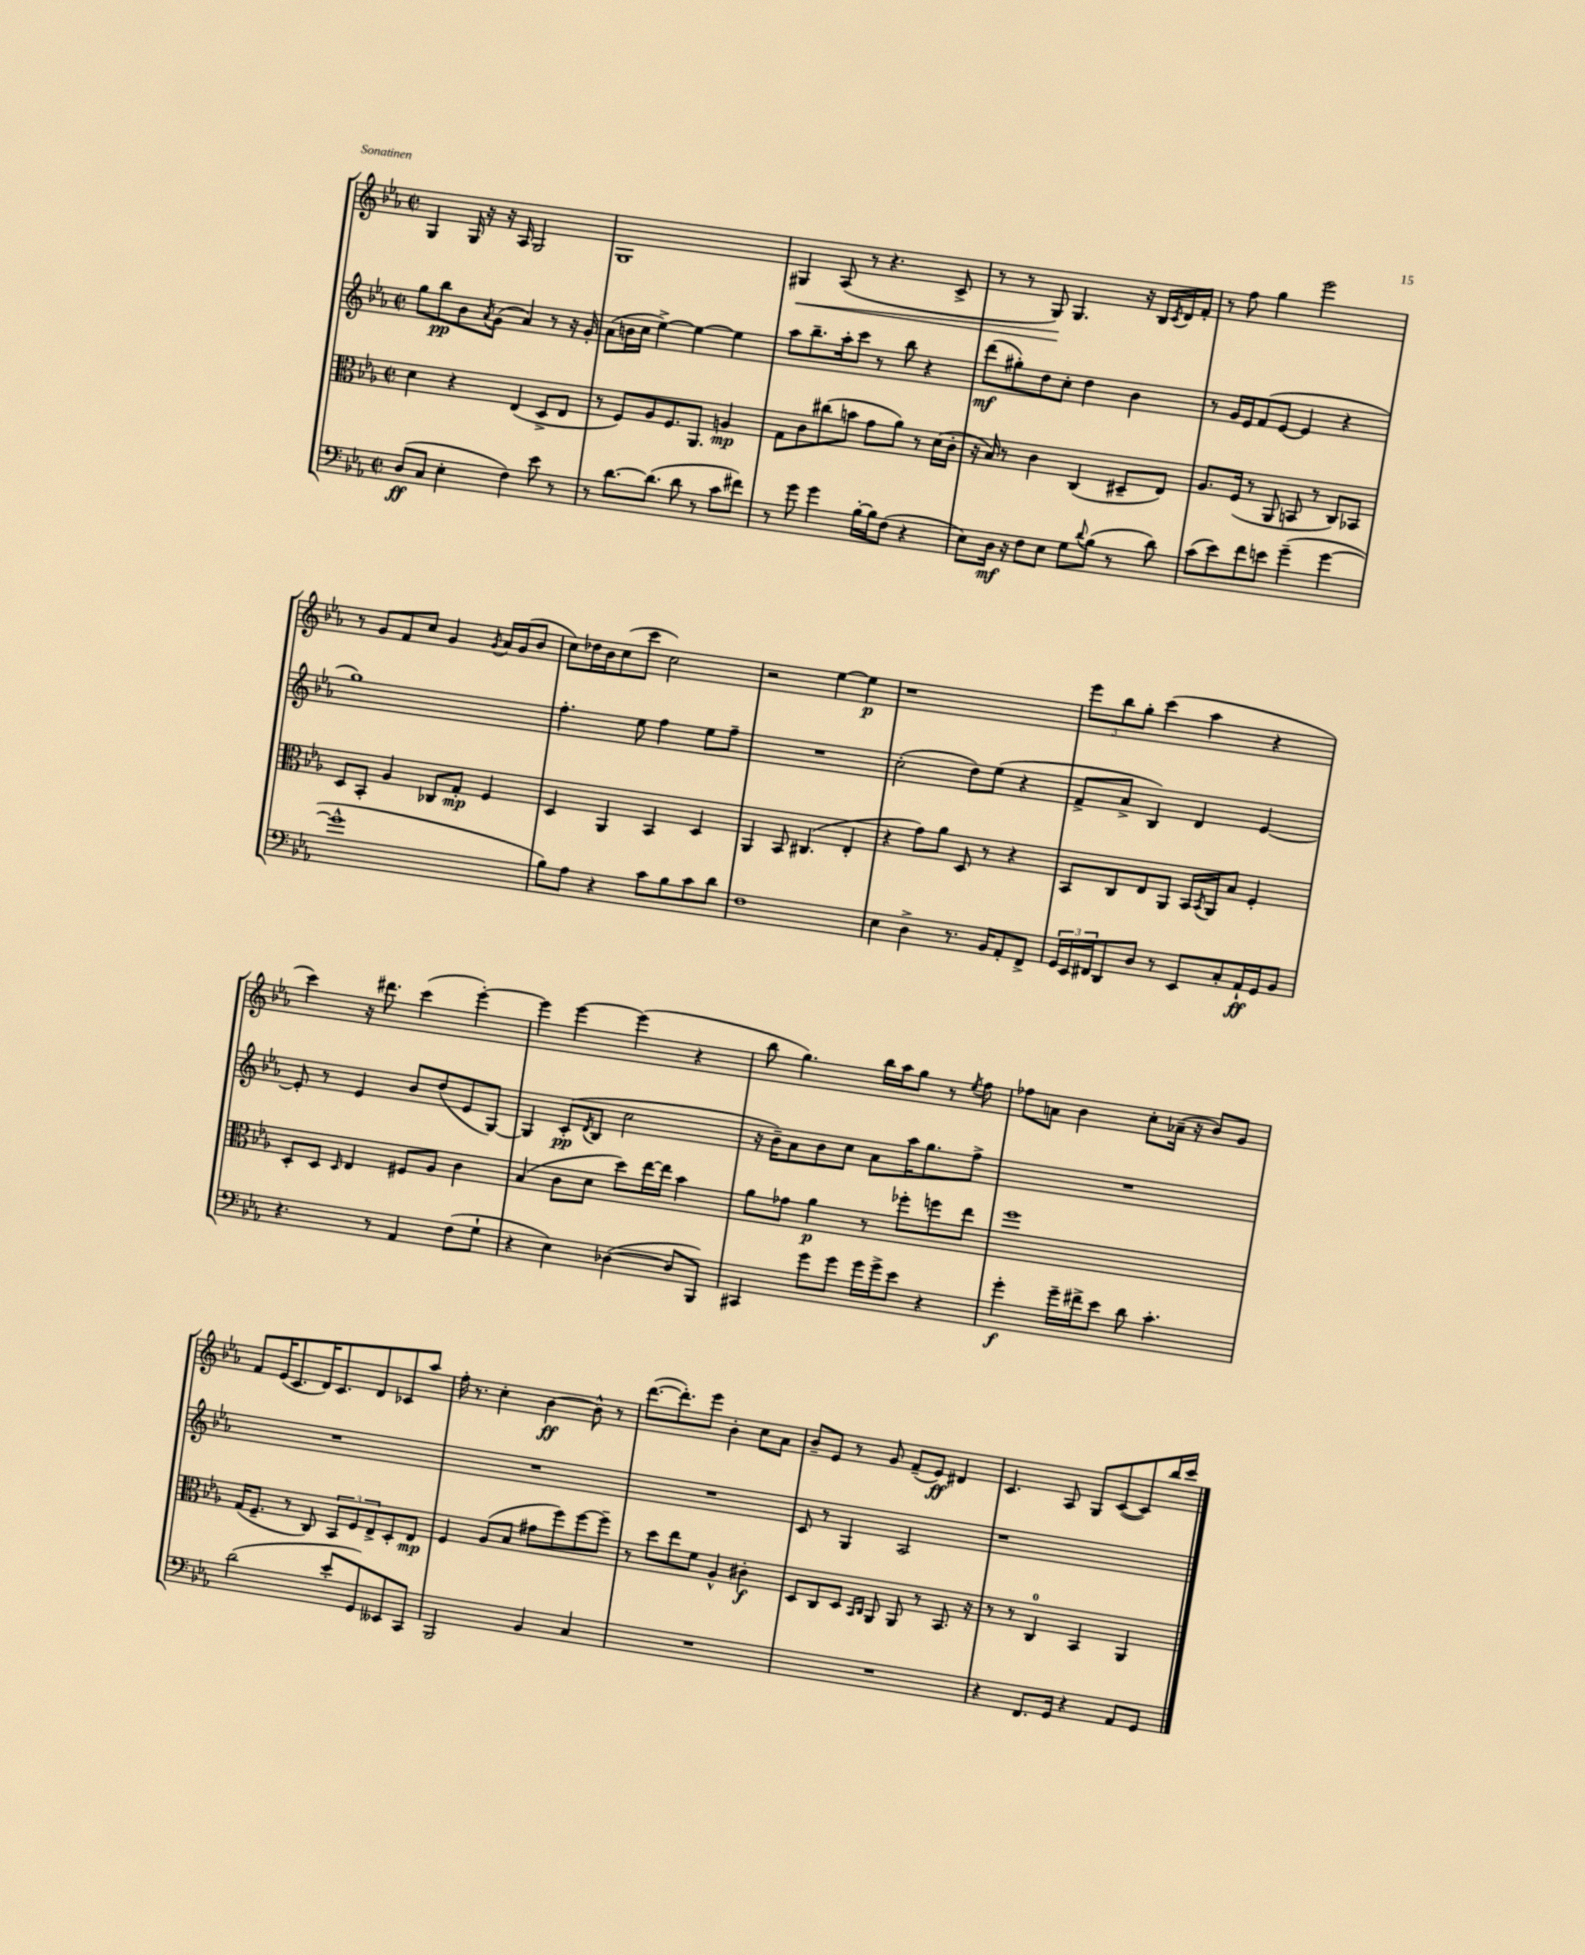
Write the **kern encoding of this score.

**kern	**kern	**kern	**kern
*staff4	*staff3	*staff2	*staff1
*clefF4	*clefC3	*clefG2	*clefG2
*k[b-e-a-]	*k[b-e-a-]	*k[b-e-a-]	*k[b-e-a-]
*M2/2	*M2/2	*M2/2	*M2/2
*met(c|)	*met(c|)	*met(c|)	*met(c|)
(8D	4d	8gg	4G
8C	.	8bb-	.
4E-'	4r	8b-	16G
.	.	.	16r
.	.	8qa-	.
.	.	(8g	16r
.	.	.	16A-
4F)	(4E-	4a-)	2G
8e-	8D^	8r	.
8r	8E-	16r	.
.	.	16g'	.
=	=	=	=
8r	8r	(8a-	1G
[8.d	8F)	16b	.
.	.	16cc	.
.	8A-	[4ee-^)	.
(8.d]	.	.	.
.	8.F	.	.
8d	.	4ee-_	.
.	8.AA-	.	.
8r	.	.	.
8c	4A	4ee-]	.
8f#)	.	.	.
=	=	=	=
8r	8G	8aa-	4G#
8g	8c	8.bb-~	.
4g	(8cc#	.	(8A-
.	.	16aa-'	.
.	8b	8ccc	8r
[16B-'	8g	8r	4.r
16B-]	.	.	.
(8F	8a-)	8bb-	.
4r	8r	4r	.
.	(16d	.	8c^
.	16c'	.	.
=	=	=	=
8E-)	16r	(8ddd	8r
.	16B-)	.	.
16D	8r	8gg#')	8r
16r	.	.	.
8F	4c	8dd	8G)
8E-	.	8cc'	4.G
8G	(4C	4dd	.
8qqd	.	.	.
(8B-	.	.	.
8r	8D#~	4b-	16r
.	.	.	16B-
.	.	.	8qc
8d)	8E-)	.	16d
.	.	.	16f'
=	=	=	=
(8c	8.A-	8r	8r
8e-)	.	16g	8ff
.	(16F	16e-	.
8f	8r	(8f	4gg
8e	8AA-	[8e-	.
(4g~	8BB	4e-]	2eee-
.	8r	.	.
[4g	8C)	4r	.
.	8BB-	.	.
=	=	=	=
1g^^]	8D	1gg)	8r
.	8BB-'	.	8g
.	4A-	.	8f
.	.	.	8cc
.	8C-	.	4g
.	8G'	.	.
.	.	.	8qg
.	4F	.	16a-
.	.	.	(16g
.	.	.	8b-
=	=	=	=
8B-)	4D	4.ff'	8cc)
8A-	.	.	16dd-
.	.	.	16b-
4r	4AA-	.	(8cc
.	.	8ee-	8ccc
8c	4BB-	4ff	2cc)
8B-	.	.	.
8c	4D	8ee-	.
8d	.	8ff~	.
=	=	=	=
1F	4AA-	1r	2r
.	8BB-	.	.
.	(4.C#	.	.
.	.	.	[4ee-
.	4E-'	.	4ee-]
=	=	=	=
4E-	4r	(2cc'	1r
4D^	8g)	.	.
.	8a-	.	.
8.r	8D	8dd)	.
.	8r	(8ee-	.
16BB-	.	.	.
8AA-'	4r	4r	.
8FF^	.	.	.
=	=	=	=
24GG	8BB-	8f^	12eee-
24EE-	.	.	.
24FF#	.	.	12bb-
8DD	8C	8a-^	.
.	.	.	12gg'
8D	8E-	4B-)	(4ccc
8r	8AA-	.	.
8EE-	16BB-	4d	4aa-
.	8qBB-	.	.
.	16AA-	.	.
8C'	8B-	.	.
16AA-`	4F'	[4e-	4r
16GG	.	.	.
8BB-	.	.	.
=	=	=	=
4.r	8D'	8e-']	4ccc)
.	8D	8r	.
.	16qqD	.	.
.	4E-	4e-	16r
.	.	.	8.ddd#
8r	.	.	.
4AA-	8F#	8b-	(4ccc
.	8A-	(8dd	.
(8F	4c	8e-	[4eee-')
8G`	.	[8G)	.
=	=	=	=
4r	(4B-	4G]	4eee-]
4E-)	8c	(8c'	[4eee-
.	.	8qd	.
.	8d	8B-	.
([4D-	8dd)	2cc	(4eee-]
.	[16ee-	.	.
.	16ee-]	.	.
8D-]	4b-	.	4r
8BBB-)	.	.	.
=	=	=	=
4CC#	8a-	16r	8bb-
.	.	16b-~)	.
.	8g-	8a-	4.gg)
8g	4a-	8b-	.
8g	.	8cc	.
16g	8r	8a-	16bb-
16g^	.	.	16aa-
8e-	8ff-'	16aa-	8gg
.	.	8.gg	.
4r	8ff	.	8r
.	.	.	8qee-
.	8ee-	8ff^	8ff
=	=	=	=
4g'	1ff	1r	8ff-
.	.	.	8a
16g~	.	.	4b-
16f#^	.	.	.
8e-	.	.	.
8d	.	.	8cc'
4.c'	.	.	(16a-~
.	.	.	16r
.	.	.	8b-)
.	.	.	8g
=	=	=	=
(2d	(16G	1r	8f
.	8.F~	.	.
.	.	.	(16e-
.	.	.	8.c
.	8r	.	.
.	8C)	.	16d)
.	.	.	8.c
8e-'	12BB-	.	.
.	12F	.	.
8GG)	.	.	8d
.	12E-^	.	.
8EE--	8D'	.	8c-
8CC	8E-	.	8aa-
=	=	=	=
2BBB-	4F	1r	16ff'
.	.	.	8.r
.	(8A-	.	4cc'
.	8B-	.	.
4BB-	8g#	.	[4b-
.	8ff)	.	.
4C	[8ff	.	8b-^^]
.	8ff~]	.	8r
=	=	=	=
1r	8r	1r	([8.ddd
.	8dd	.	.
.	.	.	8.ddd'])
.	8ee-	.	.
.	8f	.	8eee-
.	4A-^^	.	4b-'
.	4c#'	.	8cc
.	.	.	8a-
=	=	=	=
1r	8D	8c	8b-~
.	8C	8r	8e-
.	8D	4G	8r
.	16qqBB-	.	.
.	16qqC	.	.
.	8AA-	.	8g
.	8AA-	2A-	(8f~
.	8r	.	8e-)
.	8.BB-	.	4d#
.	16r	.	.
=	=	=	=
4r	8r	1r	4.c
.	8r	.	.
8.FF	4C	.	.
.	.	.	8A-
16GG	.	.	.
4r	4BB-	.	8G
.	.	.	([8c
8AA-	4AA-	.	8c])
8GG	.	.	16bb-
.	.	.	16ccc
==	==	==	==
*-	*-	*-	*-
